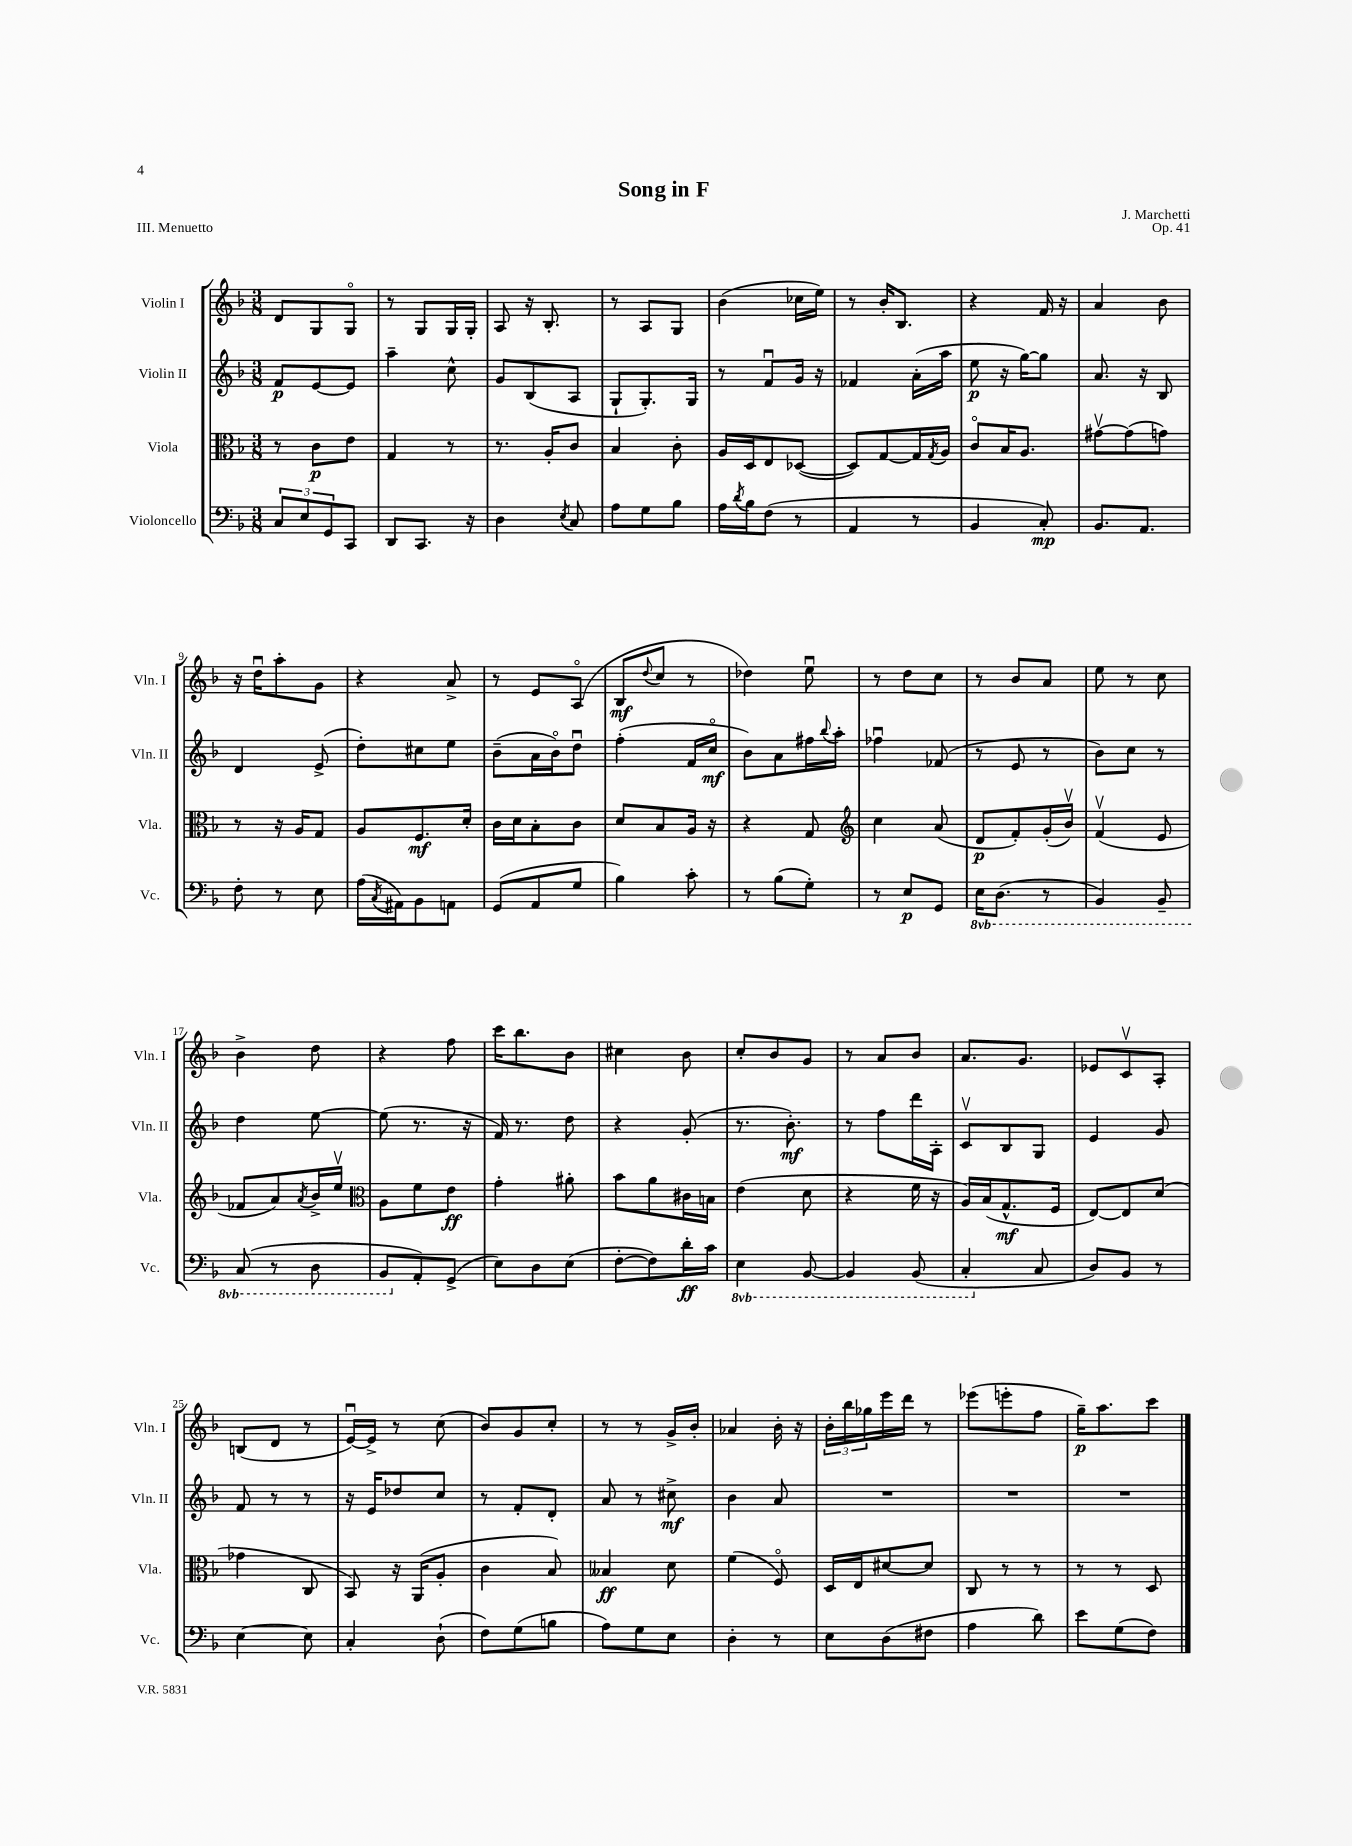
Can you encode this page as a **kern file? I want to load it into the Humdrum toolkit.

**kern	**dynam	**kern	**dynam	**kern	**dynam	**kern	**dynam
*part4	*part4	*part3	*part3	*part2	*part2	*part1	*part1
*staff4	*staff4	*staff3	*staff3	*staff2	*staff2	*staff1	*staff1
*I"Violoncello	*	*I"Viola	*	*I"Violin II	*	*I"Violin I	*
*I'Vc.	*	*I'Vla.	*	*I'Vln. II	*	*I'Vln. I	*
*clefF4	*	*clefC3	*	*clefG2	*	*clefG2	*
*k[b-]	*	*k[b-]	*	*k[b-]	*	*k[b-]	*
*M3/8	*	*M3/8	*	*M3/8	*	*M3/8	*
=1	=1	=1	=1	=1	=1	=1	=1
12C/L	.	8r	.	8f/L	p	8d/L	.
12E/	.	.	.	.	.	.	.
.	.	8c\L	p	[8e/	.	8G/	.
12GG/	.	.	.	.	.	.	.
8CC/J	.	8e\J	.	8e/J]	.	8G/J	.
=2	=2	=2	=2	=2	=2	=2	=2
8DD/L	.	4G/	.	4aa~\	.	8r	.
8.CC/J	.	.	.	.	.	8G/L	.
.	.	8r	.	8cc^^\	.	16G/L	.
16r	.	.	.	.	.	16G'/JJ	.
=3	=3	=3	=3	=3	=3	=3	=3
4D\	.	8.r	.	8g/L	.	8A/	.
.	.	.	.	(8B-/	.	16r	.
.	.	16A'/KL	.	.	.	8.B-'/	.
8qE/	.	.	.	.	.	.	.
8C/	.	8c/J	.	8A/J	.	.	.
=4	=4	=4	=4	=4	=4	=4	=4
8A\L	.	4B-/	.	8G`/L	.	8r	.
8G\	.	.	.	8.G'/)	.	8A/L	.
8B-\J	.	8c'\	.	.	.	8G/J	.
.	.	.	.	16G/Jk	.	.	.
=5	=5	=5	=5	=5	=5	=5	=5
16A\LL	.	16A/LL	.	8r	.	(4b-\	.
8qd/	.	.	.	.	.	.	.
16B-\J	.	16D/J	.	.	.	.	.
(8F\J	.	8E/	.	8fu/L	.	.	.
8r	.	([8D-X/J	.	16g/Jk	.	16cc-X\LL	.
.	.	.	.	16r	.	16ee\JJ)	.
=6	=6	=6	=6	=6	=6	=6	=6
4AA/	.	8D-/L])	.	4f-X/	.	8r	.
.	.	[8G/	.	.	.	16b-'/KL	.
.	.	.	.	.	.	8.B-/J	.
8r	.	16G/L]	.	(16a'\LL	.	.	.
.	.	8qG/	.	.	.	.	.
.	.	16A/JJ	.	16aa\JJ	.	.	.
=7	=7	=7	=7	=7	=7	=7	=7
4BB-/	.	8c/L	.	8ee\	p	4r	.
.	.	16B-/K	.	16r	.	.	.
.	.	8.A/J	.	[16gg\KL)	.	.	.
8C'/)	mp	.	.	8gg\J]	.	16f/	.
.	.	.	.	.	.	16r	.
=8	=8	=8	=8	=8	=8	=8	=8
8.BB-/L	.	[8g#Xv\L	.	8.a/	.	4a/	.
.	.	(8g#\]	.	.	.	.	.
8.AA/J	.	.	.	16r	.	.	.
.	.	8gn\J)	.	8B-/	.	8b-\	.
!!LO:LB:g=z
=9	=9	=9	=9	=9	=9	=9	=9
8F'\	.	8r	.	4d/	.	16r	.
.	.	.	.	.	.	16ddu\KL	.
8r	.	16r	.	.	.	8aa'\	.
.	.	16A/KL	.	.	.	.	.
8E\	.	8G/J	.	(8e^/	.	8g\J	.
=10	=10	=10	=10	=10	=10	=10	=10
(16A\LL	.	8A/L	.	8dd'\L)	.	4r	.
8qC/	.	.	.	.	.	.	.
16AA#X\J)	.	.	.	.	.	.	.
8BB-\	.	8.F/	mf	8cc#X\	.	.	.
8AAn\J	.	.	.	8ee\J	.	8a^/	.
.	.	16d'/Jk	.	.	.	.	.
=11	=11	=11	=11	=11	=11	=11	=11
(8GG/L	.	16c\LL	.	(8b-~\L	.	8r	.
.	.	16d\J	.	.	.	.	.
8AA/	.	8B-'\	.	16a\L	.	8e/L	.
.	.	.	.	16b-\J)	.	.	.
8G/J	.	8c\J	.	8ddu\J	.	(8A/J	.
=12	=12	=12	=12	=12	=12	=12	=12
4B-\)	.	8d/L	.	(4ff'\	.	8B-/L	mf
.	.	.	.	.	.	8qqdd/	.
.	.	8B-/	.	.	.	8cc/J	.
8c'\	.	16A/Jk	.	16f/LL	.	8r	.
.	.	16r	.	16cc/JJ	mf	.	.
=13	=13	=13	=13	=13	=13	=13	=13
8r	.	4r	.	8b-\L)	.	4dd-X\)	.
(8B-\L	.	.	.	8a\	.	.	.
8G'\J)	.	8G/	.	16ff#X\L	.	8eeu\	.
.	.	.	.	8qqbb-/	.	.	.
.	.	.	.	16aa'\JJ	.	.	.
=14	=14	=14	=14	=14	=14	=14	=14
*	*	*clefG2	*	*	*	*	*
8r	.	4cc\	.	4ff-Xu\	.	8r	.
8E/L	p	.	.	.	.	8dd\L	.
8GG/J	.	(8a/	.	(8f-X/	.	8cc\J	.
=15	=15	=15	=15	=15	=15	=15	=15
*8ba	*	*	*	*	*	*	*
16EE\KL	.	8d/L	p	8r	.	8r	.
(8.DD\J	.	.	.	.	.	.	.
.	.	8f'/)	.	8e/	.	8b-/L	.
8r	.	(16g'/L	.	8r	.	8a/J	.
.	.	16b-v/JJ)	.	.	.	.	.
=16	=16	=16	=16	=16	=16	=16	=16
4BBB-/)	.	(4fv/	.	8b-\L)	.	8ee\	.
.	.	.	.	8cc\J	.	8r	.
8BBB-~/	.	8e/	.	8r	.	8cc\	.
!!LO:LB:g=z
=17	=17	=17	=17	=17	=17	=17	=17
(8CC/	.	8f-X/L	.	4dd\	.	4b-^\	.
8r	.	8a/)	.	.	.	.	.
.	.	8qa/	.	.	.	.	.
8DD\	.	16b-^/L	.	[8ee\	.	8dd\	.
.	.	16eev/JJ	.	.	.	.	.
=18	=18	=18	=18	=18	=18	=18	=18
*	*	*clefC3	*	*	*	*	*
8BBB-/L	.	8A\L	.	(8ee\]	.	4r	.
*X8ba	*	*	*	*	*	*	*
8AA'/)	.	8f\	.	8.r	.	.	.
(8GG^/J	.	8e\J	ff	.	.	8ff\	.
.	.	.	.	16r	.	.	.
=19	=19	=19	=19	=19	=19	=19	=19
8E\L)	.	4g'\	.	16f/)	.	16ccc\KL	.
.	.	.	.	8.r	.	8.bb-\	.
8D\	.	.	.	.	.	.	.
(8E\J	.	8a#X'\	.	8dd\	.	8b-\J	.
=20	=20	=20	=20	=20	=20	=20	=20
[8F'\L	.	8b-\L	.	4r	.	4cc#X\	.
8F\])	.	8a\	.	.	.	.	.
16d'\L	ff	16c#X\L	.	(8g'/	.	8b-\	.
16c\JJ	.	16Bn\JJ	.	.	.	.	.
=21	=21	=21	=21	=21	=21	=21	=21
*8ba	*	*	*	*	*	*	*
4EE\	.	(4e\	.	8.r	.	8cc'/L	.
.	.	.	.	.	.	8b-/	.
.	.	.	.	8.b-'\)	mf	.	.
[8BBB-/	.	8d\	.	.	.	8g/J	.
=22	=22	=22	=22	=22	=22	=22	=22
4BBB-/]	.	4r	.	8r	.	8r	.
.	.	.	.	8ff\L	.	8a/L	.
(8BBB-/	.	16f\	.	16ddd\L	.	8b-/J	.
.	.	16r	.	16A'\JJ	.	.	.
=23	=23	=23	=23	=23	=23	=23	=23
4CC'/	.	16A/LL)	.	8cv/L	.	8.a/L	.
.	.	(16B-/J	.	.	.	.	.
.	.	8.G^^/	mf	8B-/	.	.	.
.	.	.	.	.	.	8.g/J	.
*X8ba	*	*	*	*	*	*	*
8C/	.	.	.	8G/J	.	.	.
.	.	16F/Jk	.	.	.	.	.
=24	=24	=24	=24	=24	=24	=24	=24
8D/L)	.	[8E/L)	.	4e/	.	8e-X/L	.
8BB-/J	.	8E/]	.	.	.	8cv/	.
8r	.	(8d/J	.	8g/	.	8A'/J	.
!!LO:LB:g=z
=25	=25	=25	=25	=25	=25	=25	=25
[4E\	.	4g-X\	.	8f/	.	(8Bn/L	.
.	.	.	.	8r	.	8d/J	.
8E\]	.	8C/	.	8r	.	8r	.
=26	=26	=26	=26	=26	=26	=26	=26
4C'/	.	8BB-/)	.	16r	.	[16eu/LL)	.
.	.	.	.	16e/KL	.	16e^/JJ]	.
.	.	16r	.	8dd-X/	.	8r	.
.	.	(16AA/KL	.	.	.	.	.
(8D`\	.	8A'/J	.	8cc/J	.	(8cc\	.
=27	=27	=27	=27	=27	=27	=27	=27
8F\L)	.	4c\	.	8r	.	8b-/L)	.
(8G\	.	.	.	8f'/L	.	8g/	.
8Bn\J	.	8B-/)	.	8d'/J	.	8cc'/J	.
=28	=28	=28	=28	=28	=28	=28	=28
8A\L)	.	4B--X/	ff	8a/	.	8r	.
8G\	.	.	.	8r	.	8r	.
8E\J	.	8d\	.	8cc#X^\	mf	16g^/LL	.
.	.	.	.	.	.	16b-'/JJ	.
=29	=29	=29	=29	=29	=29	=29	=29
4D'\	.	(4f\	.	4b-\	.	4a-X/	.
8r	.	8F/)	.	8a/	.	16b-'\	.
.	.	.	.	.	.	16r	.
=30	=30	=30	=30	=30	=30	=30	=30
8E\L	.	16D/LL	.	4.r	.	24b-'\LL	.
.	.	.	.	.	.	24bb-\	.
.	.	16E/J	.	.	.	.	.
.	.	.	.	.	.	24gg-X\	.
(8D\	.	[8d#X/	.	.	.	16eee\	.
.	.	.	.	.	.	16ddd\JJ	.
8F#X\J	.	8d#/J]	.	.	.	8r	.
=31	=31	=31	=31	=31	=31	=31	=31
4A\	.	8C/	.	4.r	.	(8eee-X\L	.
.	.	8r	.	.	.	8eeen'\	.
8d\)	.	8r	.	.	.	8ff\J	.
=32	=32	=32	=32	=32	=32	=32	=32
8e\L	.	8r	.	4.r	.	16gg~\KL)	p
.	.	.	.	.	.	8.aa\	.
(8G\	.	8r	.	.	.	.	.
8F\J)	.	8D/	.	.	.	8ccc\J	.
==	==	==	==	==	==	==	==
*-	*-	*-	*-	*-	*-	*-	*-
